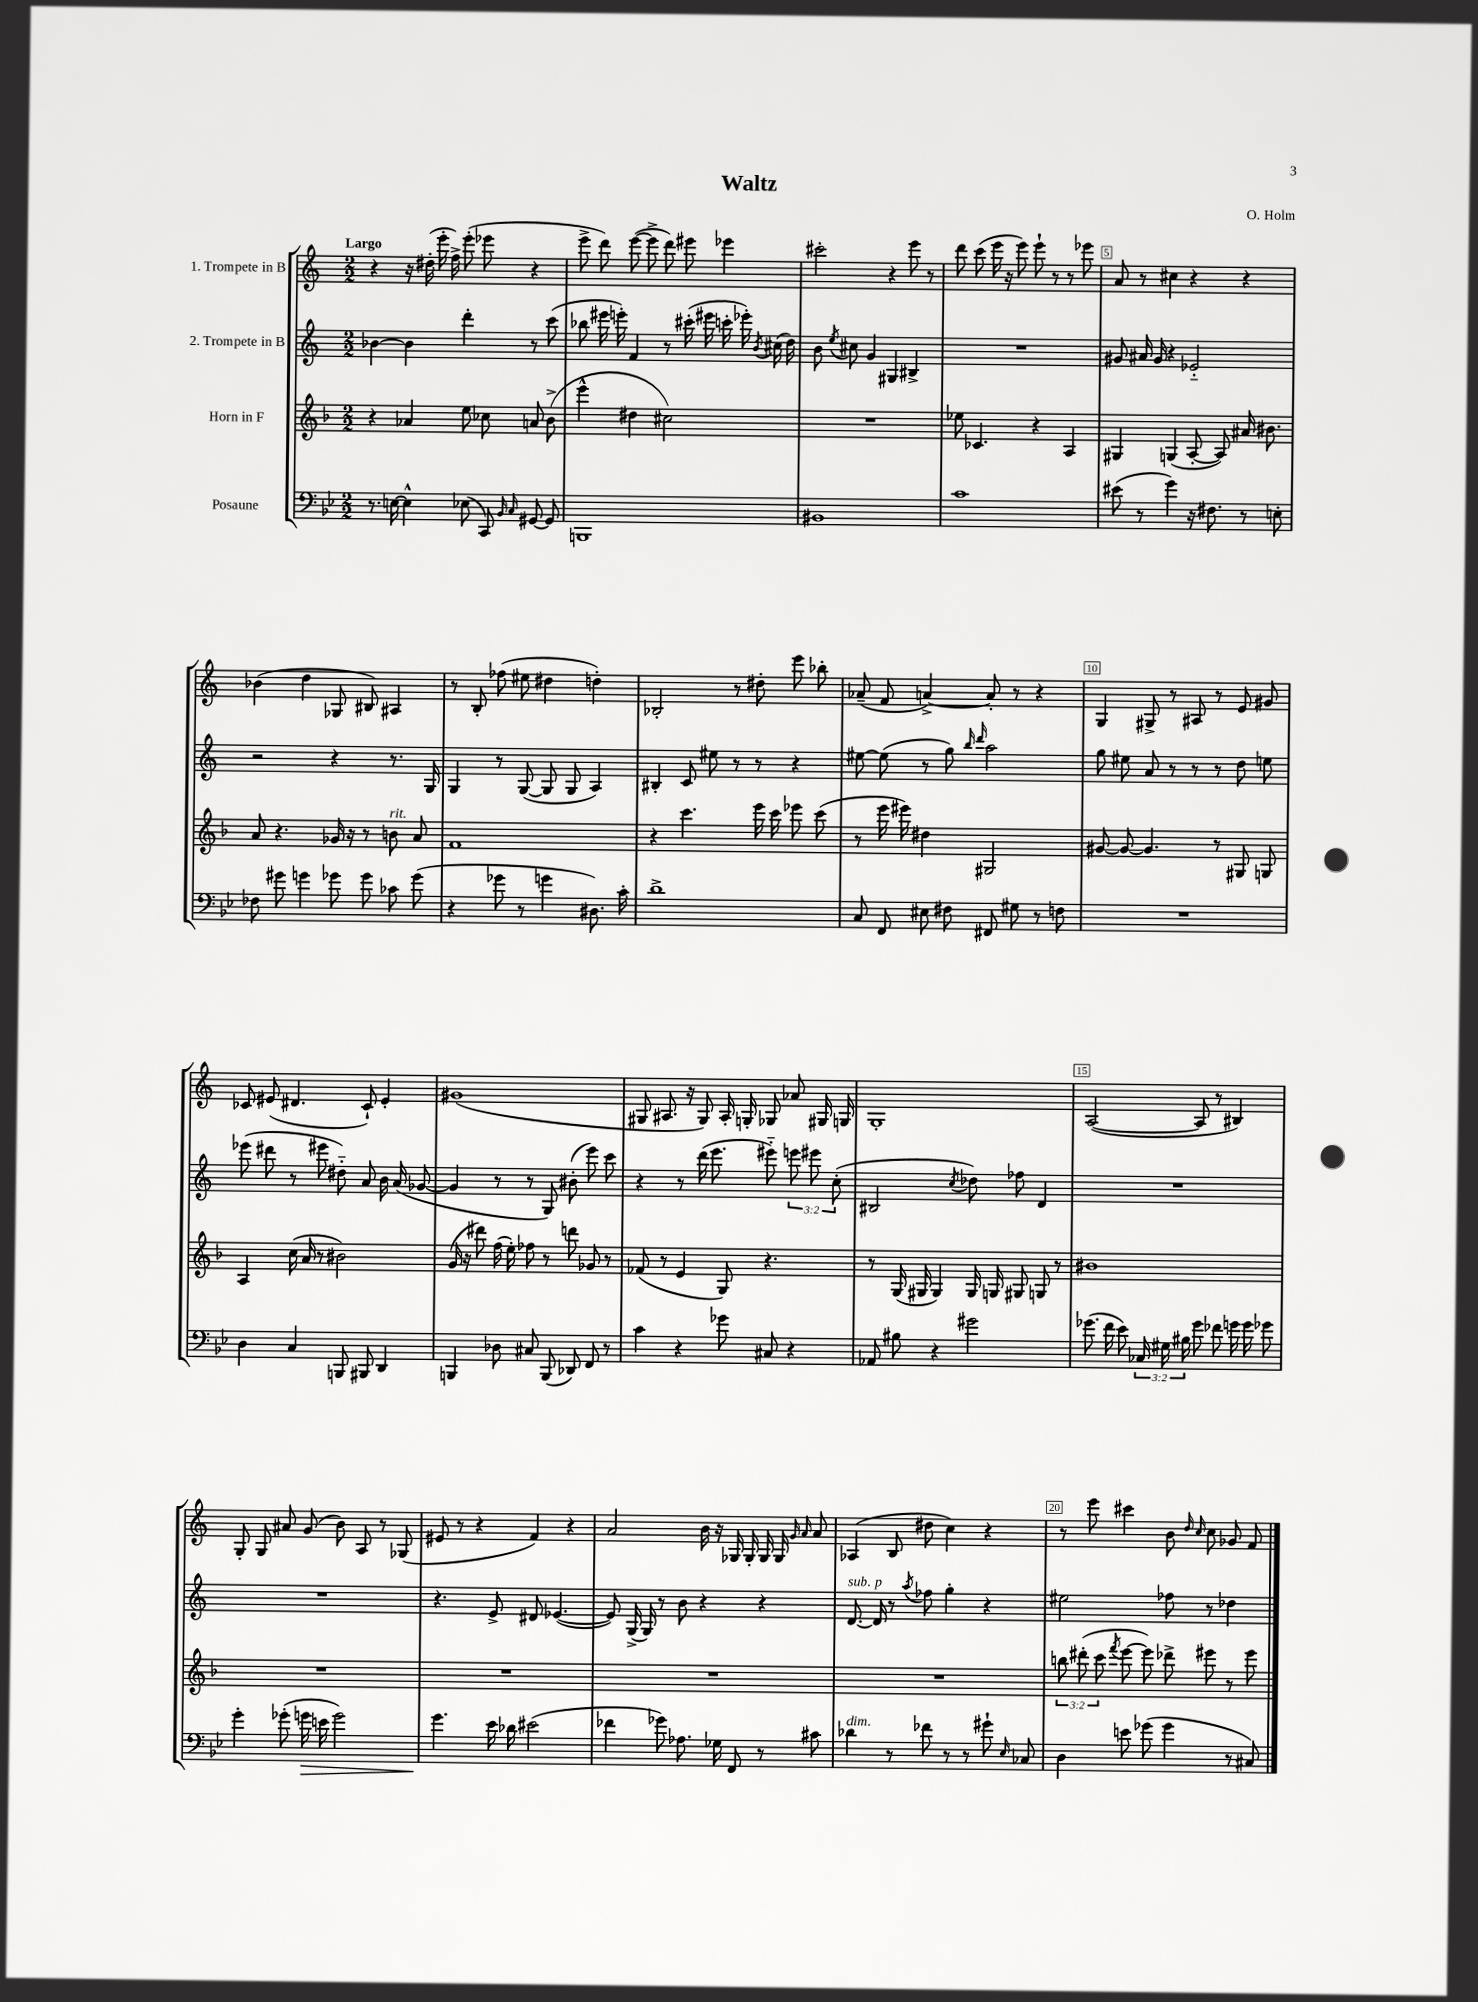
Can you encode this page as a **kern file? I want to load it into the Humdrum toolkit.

**kern	**dynam	**kern	**kern	**kern
*part4	*part4	*part3	*part2	*part1
*staff4	*staff4	*staff3	*staff2	*staff1
*I"Posaune	*	*I"Horn in F	*I"2. Trompete in B	*I"1. Trompete in B
*clefF4	*	*clefG2	*clefG2	*clefG2
*k[b-e-]	*	*k[b-]	*k[]	*k[]
*M2/2	*	*M2/2	*M2/2	*M2/2
=1	=1	=1	=1	=1
!	!	!	!	!LO:TX:a:B:t=Largo
8.r	.	4r	[4b-X\	4r
[16En\	.	.	.	.
4E^^\]	.	4a-X/	4b-\]	16r
.	.	.	.	(16dd#X'\
.	.	.	.	16eee'\
.	.	.	.	16ff^\)
(8E-X\	.	8ee\	4ddd'\	(8eee'\
8CC/)	.	8cc-X\	.	8eee-X\
16qqBB-/	.	.	.	.
16qqC/	.	.	.	.
[8GG#X/	.	8an/	8r	4r
8GG#/]	.	(8b-^\	(8ccc\	.
=2	=2	=2	=2	=2
1BBBn	.	4eee^^\	8bb-X\	8eee^\
.	.	.	16eee#X\	8ddd\)
.	.	.	16eeen'\)	.
.	.	4dd#X\	4f/	([8eee\
.	.	.	.	8eee^\]
.	.	2cc#X\)	8r	8ddd\)
.	.	.	(16ccc#X'\	8eee#X\
.	.	.	16eee#X\	.
.	.	.	16cccn'\	4eee-X\
.	.	.	16eee-X'\)	.
.	.	.	8qb/	.
.	.	.	(16cc#X\	.
.	.	.	16dd\)	.
=3	=3	=3	=3	=3
1BB#X	.	1r	8b\	2ccc#X'\
.	.	.	8qee/	.
.	.	.	8cc#X\	.
.	.	.	4g/	.
.	.	.	4G#X/	4r
.	.	.	4B#X^/	8eee\
.	.	.	.	8r
=4	=4	=4	=4	=4
1c	.	8ee-X\	1r	8ddd\
.	.	4.c-X/	.	(8ccc\
.	.	.	.	16eee\
.	.	.	.	16r
.	.	.	.	8eee\)
.	.	4r	.	8eee`\
.	.	.	.	8r
.	.	4A/	.	8r
.	.	.	.	8eee-X\
=5	=5	=5	=5	=5
(8e#X\	.	4G#X/	8g#X/	8a/
8r	.	.	16a#X/	8r
.	.	.	16g#/	.
4g\)	.	(4Gn/	4r	4cc#X\
16r	.	[8A'/	2e-X/	4r
8.F#X\	.	.	.	.
.	.	8A/])	.	.
8r	.	16a#X/	.	4r
.	.	8.b#X\	.	.
8En'\	.	.	.	.
!!LO:LB:g=z
=6	=6	=6	=6	=6
8F-X\	.	8a/	2r	(4b-X\
8g#X\	.	4.r	.	.
4gn\	.	.	.	4dd\
8g-X\	.	16g-X/	4r	8G-X/
.	.	16r	.	.
8g-\	.	8r	.	8B#X/)
!	!	!LO:TX:a:i:t=rit.	!	!
8c-X\	.	8bn\	8.r	4A#X/
(8g-\	.	8a/	.	.
.	.	.	16G/	.
=7	=7	=7	=7	=7
4r	.	1f	4G/	8r
.	.	.	.	8B'/
8g-X\	.	.	8r	(8ff-X\
8r	.	.	([8G/	8ee#X\
4gn\	.	.	8G/]	4dd#X\
.	.	.	8G/	.
8.D#X\)	.	.	4A/)	4ddn'\)
16c'\	.	.	.	.
=8	=8	=8	=8	=8
1d^	.	4r	4B#X'/	2B-X'/
.	.	4.ccc\	8c/	.
.	.	.	8ee#X\	.
.	.	.	8r	8r
.	.	16eee\	8r	8dd#X'\
.	.	16ccc\	.	.
.	.	8eee-X\	4r	8eee\
.	.	(8ccc\	.	8bb-X'\
=9	=9	=9	=9	=9
8C/	.	8r	[8ee#X\	(8a-X~/
8FF/	.	16eee\	(8ee#\]	8f/
.	.	16eee#X\)	.	.
8E#X\	.	4dd#X\	8r	[4an^/)
8F#X\	.	.	8gg\)	.
.	.	.	16qqbb/	.
.	.	.	16qqddd/	.
8FF#X/	.	2G#X/	2aa\	8a'/]
8G#X\	.	.	.	8r
8r	.	.	.	4r
8Fn\	.	.	.	.
=10	=10	=10	=10	=10
1r	.	[8g#X/	8gg\	4G/
.	.	8g#/_	8ee#X\	.
.	.	4.g#/]	8a/	8G#X^/
.	.	.	8r	8r
.	.	.	8r	8A#X/
.	.	8r	8r	8r
.	.	8G#X/	8dd\	8e/
.	.	8Gn/	8een\	8g#X/
!!LO:LB:g=z
=11	=11	=11	=11	=11
4D\	.	4A/	(8eee-X\	8c-X/
.	.	.	8ddd#X\	(8e#X/
4C/	.	(16cc\	8r	4.d#X/
.	.	16a/	.	.
.	.	8r	8eee#X\	.
8BBBn/	.	2b#X\)	8dd#X\)	.
8BBB#X/	.	.	8a/	8c-`/)
4DD/	.	.	16b\	4e#'/
.	.	.	(16a/	.
.	.	.	[8g-X/	.
=12	=12	=12	=12	=12
4BBBn/	.	(16g/	4g-/]	(1g#X
.	.	16r	.	.
.	.	8ddd#X\)	.	.
8D-X\	.	(16ff\	8r	.
.	.	16ee'\)	.	.
8C#X/	.	8ff-X\	8r	.
(8BBB/	.	8r	8G/)	.
8DD-X/)	.	8dddn\	(8b#X'\	.
8FF/	.	8g-X/	8eee\)	.
8r	.	8r	8ccc\	.
=13	=13	=13	=13	=13
4c\	.	(8f-X/	4r	8G#X/
.	.	8r	.	8.A#X/
4r	.	4e/	8r	.
.	.	.	.	16r
.	.	.	(16ddd\	8G#/)
.	.	.	8.eee\	.
8g-X\	.	8G/)	.	16A#'/
.	.	.	.	16Gn'/
8C#X/	.	4.r	8eee#X\)	8G-X/
4r	.	.	12eeen\	8a-X/
.	.	.	12eee#X\	.
.	.	.	.	16G#X/
.	.	.	(12cc'\	.
.	.	.	.	16Gn/
=14	=14	=14	=14	=14
8AA-X/	.	8r	2B#X/	1G'
8B#X\	.	(16G/	.	.
.	.	16G#X/	.	.
4r	.	4G#/)	.	.
.	.	.	8qcc/	.
2g#X\	.	16G#/	8dd-X\)	.
.	.	16Gn/	.	.
.	.	8G#X/	8ff-X\	.
.	.	8Gn/	4d/	.
.	.	8r	.	.
=15	=15	=15	=15	=15
(8.g-X\	.	1b#X	1r	([2A/
16f\	.	.	.	.
8e-\)	.	.	.	.
24C-X/	.	.	.	.
24G#X\	.	.	.	.
24B#X\	.	.	.	.
8g-\	.	.	.	8A/]
8f-X\	.	.	.	8r
16gn\	.	.	.	4B#X/)
16g\	.	.	.	.
8g-X\	.	.	.	.
!!LO:LB:g=z
=16	=16	=16	=16	=16
4g'\	.	1r	1r	8G'/
.	.	.	.	8G/
(8g-X'\	.	.	.	8a#X/
!	!LO:HP:b	!	!	!
16gn\	>	.	.	(8g/
16en\	.	.	.	.
2g\)	.	.	.	8b\)
.	.	.	.	8A/
.	.	.	.	8r
.	.	.	.	(8G-X/
=17	=17	=17	=17	=17
4.g\	.	1r	4.r	8e#X/
.	.	.	.	8r
.	.	.	.	4r
16e-\	]	.	8e^/	.
16d-X\	.	.	.	.
(2e#X\	.	.	8d#X/	4f/)
.	.	.	([4.e-X/	.
.	.	.	.	4r
=18	=18	=18	=18	=18
4f-X\	.	1r	8e-/])	2a/
.	.	.	(16G^/	.
.	.	.	16G/)	.
8g-X\)	.	.	8r	.
8.A-X\	.	.	8b\	.
.	.	.	4r	16b\
16G-X\	.	.	.	16r
8FF/	.	.	.	16G-X/
.	.	.	.	16G-'/
8r	.	.	4r	16G-/
.	.	.	.	16G-/
.	.	.	.	16qqg/
.	.	.	.	16qqa/
8c#X\	.	.	.	8a/
=19	=19	=19	=19	=19
!	!	!	!LO:TX:a:i:t=sub. p	!
!LO:TX:a:i:t=dim.	!	!	!	!
4d-X\	.	1r	[8.d/	(4A-X/
.	.	.	16d/]	.
8r	.	.	8r	8B/
.	.	.	8qaa/	.
8f-X\	.	.	8ff-X\	8dd#X\
8r	.	.	4gg'\	4cc\)
8r	.	.	.	.
8g#X`\	.	.	4r	4r
16qqE-/	.	.	.	.
8C-X/	.	.	.	.
=20	=20	=20	=20	=20
4D\	.	12bbn\	2ee#X\	8r
.	.	(12ddd#X'\	.	.
.	.	.	.	8eee\
.	.	12ccc\	.	.
.	.	8qfff/	.	.
8en\	.	[8eee\	.	4ccc#X\
(8g-X\	.	8eee\])	.	.
4g-\	.	8ddd-X^\	8ff-X\	8b\
.	.	.	.	16qqdd/
.	.	.	.	16qqcc/
.	.	8eee#X\	8r	8cc\
8r	.	8r	4dd-X\	8g-X/
8C#X/)	.	8eee#\	.	8f/
==	==	==	==	==
*-	*-	*-	*-	*-
